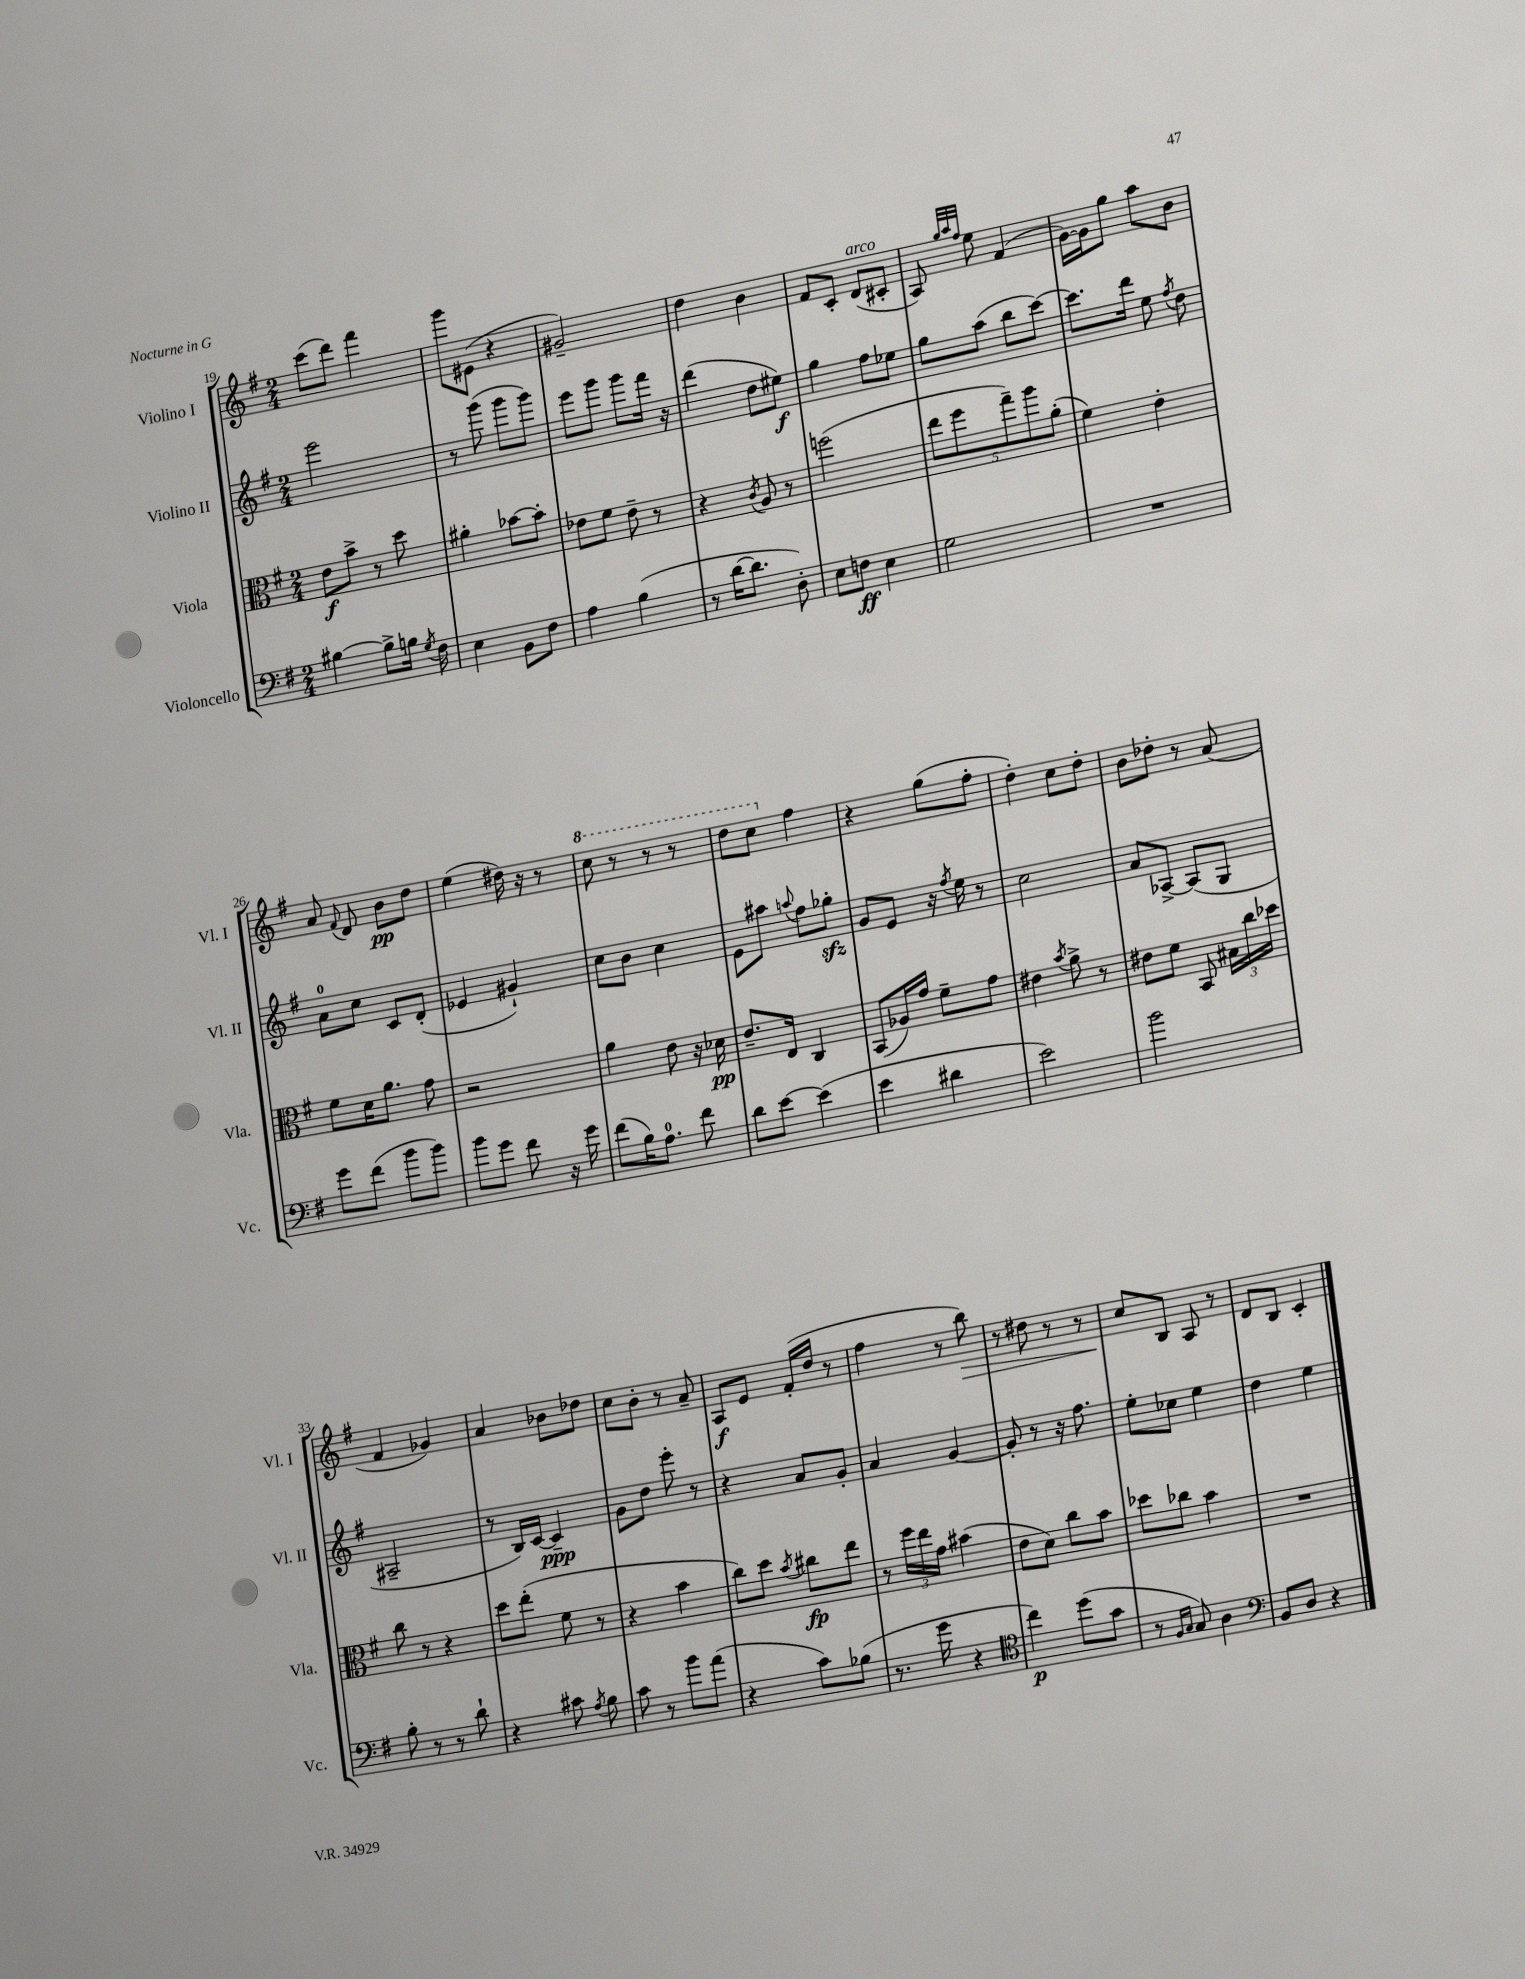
<<
\new StaffGroup <<
\new Staff = "s0" \with { instrumentName = "Violino I" shortInstrumentName = "Vl. I" } {
    \clef treble \key g \major \numericTimeSignature \time 2/4
    \autoBeamOff c'''8[( d'''8]) fis'''4 |
    g'''8[ eis'8]( r4 |
    gis'2--) |
    d''4 b'4 |
    fis'8[ c'8]-. d'8[^\markup { \italic "arco" }( cis'8]-. |
    a8) \grace { g''32[ a''32 fis''32] } e''8 fis'4( |
    g'16[~) g'16 g''8] a''8[ b'8] |
    a'8 \appoggiatura { fis'8 } d'8 b'8[\pp d''8] |
    e''4( dis''16) r16 r8 |
    \ottava #1 c'''8 r8 r8 r8 |
    d'''8[ c'''8] \ottava #0 fis''4 |
    r4 g''8[( fis''8]-. |
    d''4-.) c''8[ d''8]-. |
    b'8[ des''8]-. r8 a'8( |
    fis'4 ges'4) |
    a'4 bes'8[ des''8] |
    c''8[ b'8]-. r8 a'8-- |
    a8[\f e'8] fis'16[-.( d''16] r8 |
    fis''4 r8 b''8\>) |
    r8 dis''8 r8 r8 |
    c''8[\! b8] a8 r8 |
    d'8[ b8] c'4-. \bar "|." |
}
\new Staff = "s1" \with { instrumentName = "Violino II" shortInstrumentName = "Vl. II" } {
    \clef treble \key g \major \numericTimeSignature \time 2/4
    \autoBeamOff e'''2 |
    r8 g'''8( g'''8[ g'''8]) |
    e'''8[ g'''8] g'''8[ fis'''16] r16 |
    d'''4( d''8[ eis''8]\f) |
    g''4 fis''8[ ees''8] |
    g''8[ a''8]( b''8[ c'''8]~) |
    c'''8.[ d'''16] e''8 \acciaccatura { fis''8 } d''8 |
    a'8[-0 c''8] c'8[ d'8]-.( |
    ees'4 gis'4-!) |
    c''8[ b'8] c''4 |
    e'8[ ais''8] \appoggiatura { a''8 } fis''8[ ges''8]-.\sfz |
    g'8[ e'8] r16 \acciaccatura { fis''8 } e''16 r8 |
    c''2 |
    a'8[ aes8]~-> aes8[( g8] |
    ais2-- |
    r8 b16[) c'16]~ c'4--\ppp |
    g'8[ d''8] e'''8-. r8 |
    r4 a'8[ g'8]-. |
    a'4 g'4~ |
    g'8-. r8 r16 fis''8. |
    e''8[-. ces''8] e''4 |
    d''4 e''4 \bar "|." |
}
\new Staff = "s2" \with { instrumentName = "Viola" shortInstrumentName = "Vla." } {
    \clef alto \key g \major \numericTimeSignature \time 2/4
    \autoBeamOff e'8[\f b'8]-> r8 d''8 |
    ais'4-. bes'8[~ bes'8]-. |
    ees'8[ fis'8] ees'8-- r8 |
    r4 \acciaccatura { c'8 } a8 r8 |
    f''2( |
    \tuplet 5/4 { e''8[ fis''8 g''8--) a''8 a'8]-.( } |
    fis'4) e'4-. |
    fis'8[ d'16 a'8.] g'8 |
    r2 |
    a'4 e'8 r16 des'16\pp |
    e'8.[-- e16] c4 |
    b,8[( aes16) g'16] fis'8[-- g'8] |
    eis'4 \acciaccatura { b'8 } a'8-> r8 |
    eis'8[ fis'8] b,8 \tuplet 3/2 { bis16[ c''16 des''16] } |
    c''8 r8 r4 |
    d''8[ e''8]-.( fis'8 r8 |
    r4 b'4 |
    c''8[) d''8] \acciaccatura { b'8 } cis''8[\fp e''8] |
    r8 \tuplet 3/2 { fis''16[ e''16 g'16] } bis'4( |
    e'8[ d'8]) c''8[ b'8] |
    des''8[ ces''8] b'4 |
    R2 \bar "|." |
}
\new Staff = "s3" \with { instrumentName = "Violoncello" shortInstrumentName = "Vc." } {
    \clef bass \key g \major \numericTimeSignature \time 2/4
    \autoBeamOff bis4~ bis8[-> b16] \acciaccatura { g8 } fis16 |
    e4 b,8[ fis8] |
    a4 b4( |
    r8 d'16[~ d'8.] d8-.) |
    e8[ f8]\ff e4 |
    g2 |
    R2 |
    g'8[ fis'8]( b'8[ b'8]) |
    b'8[ g'8] fis'8 r16 g'16 |
    fis'8[( b16) a8.]-0 fis'8 |
    d'8[ e'8]~ e'4( |
    e'4 dis'4 |
    e'2) |
    b'2 |
    b8-. r8 r8 d'8-! |
    r4 cis'8 \acciaccatura { a8 } b8 |
    c'8 r8 b'8[ a'8]( |
    r4 c'8[) bes8]( |
    r8. g'16 r4 |
    \clef tenor c''4\p) d''8[( g'8] |
    r8 \grace { fis16[ g16] } g8) a4 |
    \clef bass b,8[ d8] r4 \bar "|." |
}
>>
>>
\layout { \context { \Score currentBarNumber = #19 } }
